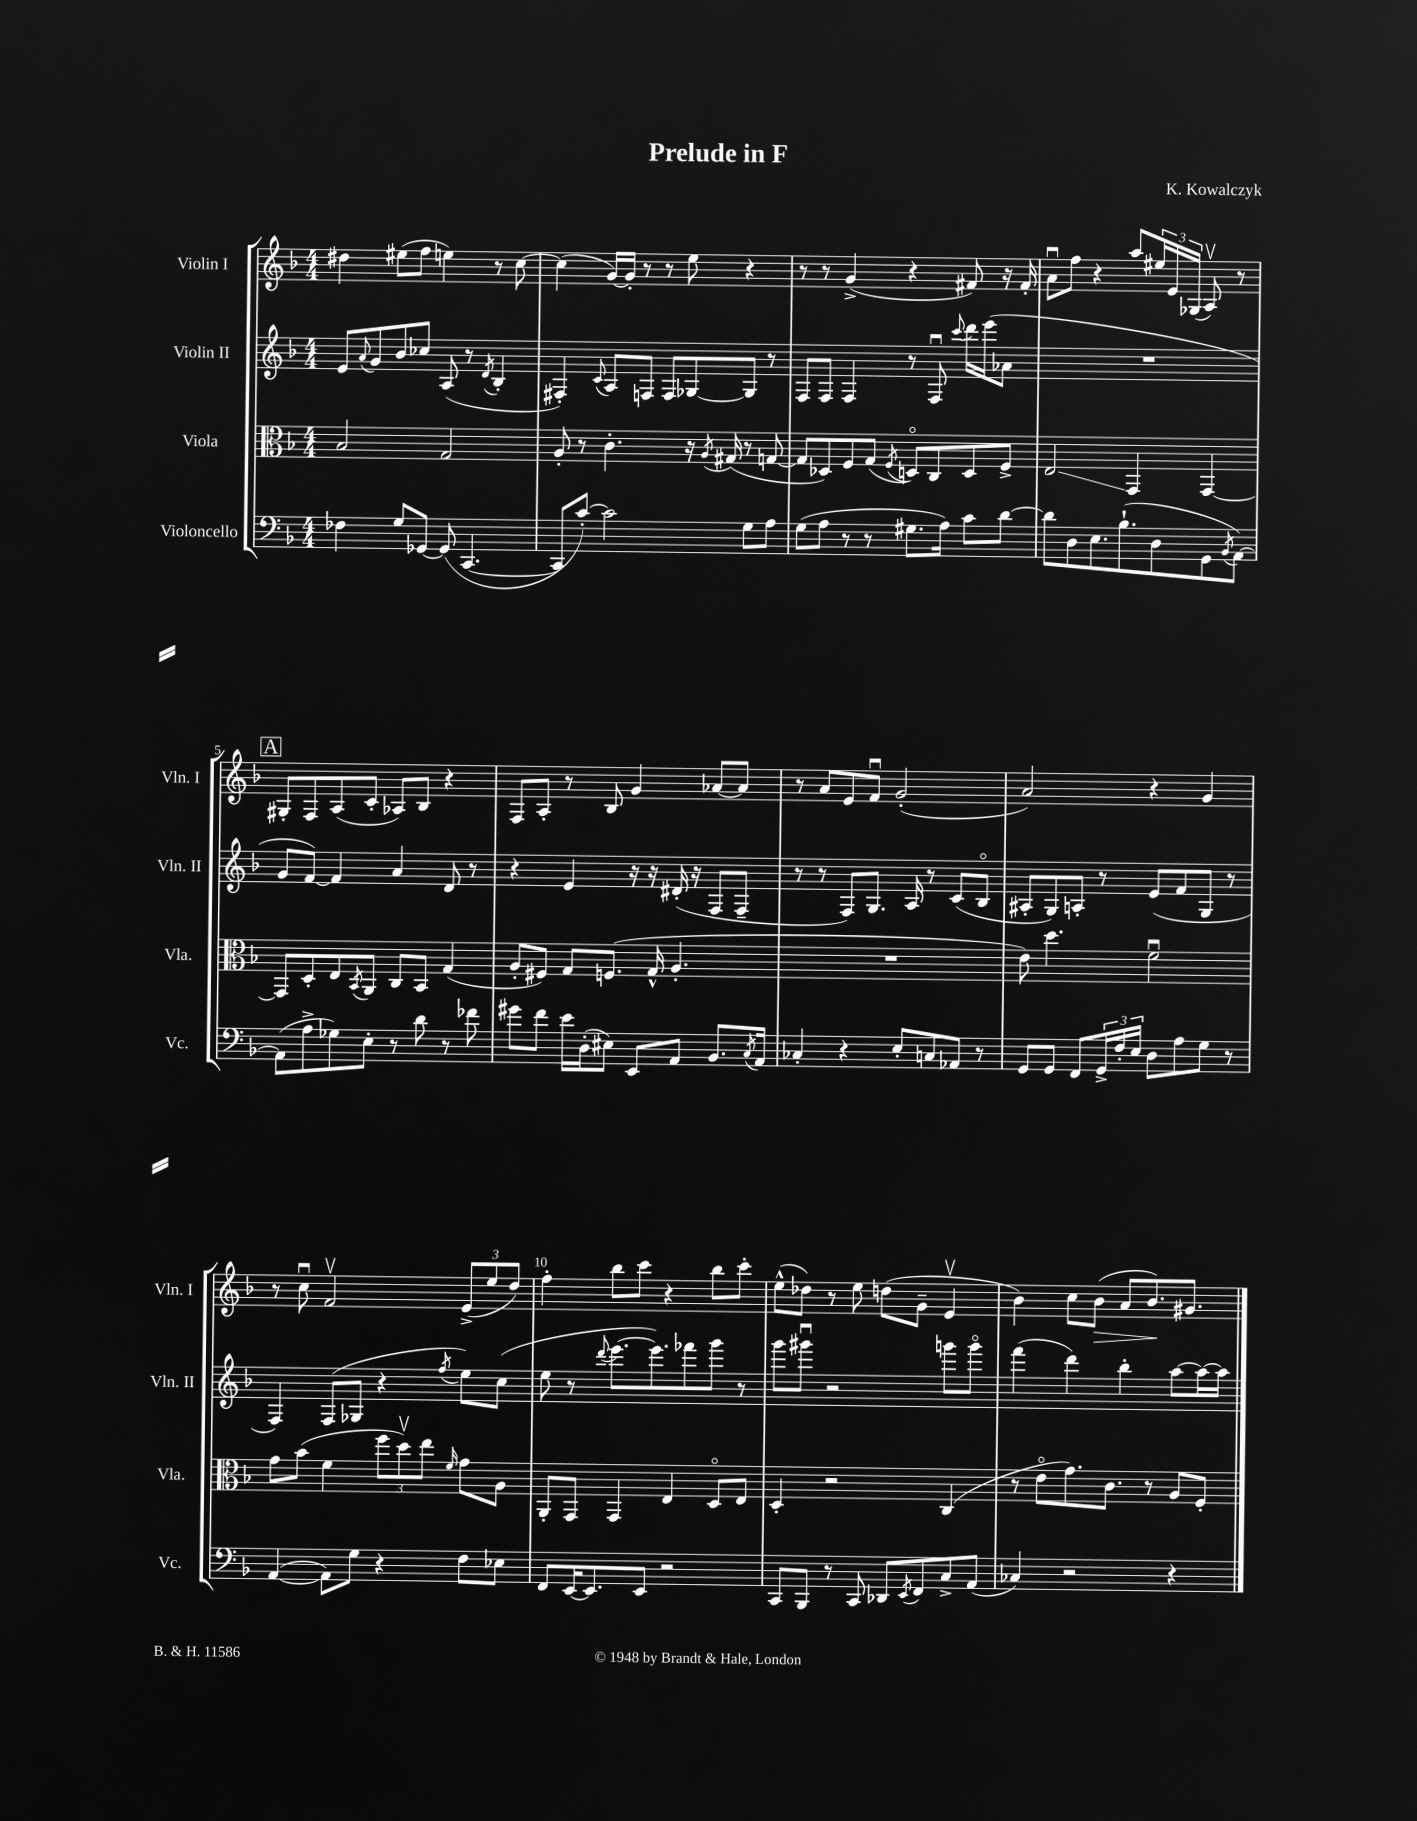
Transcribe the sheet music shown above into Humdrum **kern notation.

**kern	**kern	**kern	**kern
*staff4	*staff3	*staff2	*staff1
*clefF4	*clefC3	*clefG2	*clefG2
*k[b-]	*k[b-]	*k[b-]	*k[b-]
*M4/4	*M4/4	*M4/4	*M4/4
4F-	2B-	8e	4dd#
.	.	8qqa	.
.	.	8g	.
8G	.	8b-	(8ee#
[8GG-	.	8cc-	8ff
(8GG-]	2G	(8A	4ee)
[4.CC	.	8r	.
.	.	8qd	.
.	.	4B-'	8r
.	.	.	[8cc
=	=	=	=
8CC]	8A'	4F#')	(4cc]
[8c')	8r	.	.
.	.	8qqc	.
2c]	4.c'	8A	[16g)
.	.	.	16g']
.	.	8F	8r
.	.	8F	8r
.	16r	[8G-	8ee
.	8qA	.	.
.	(16G#	.	.
8G	8r	8G-]	4r
8A	[8G	8r	.
=	=	=	=
(8G	8G]	8F	8r
8A	8D-)	8F	8r
8r	8F	4F	(4g^
8r	(8G	.	.
.	8qF	.	.
8.G#	8Do)	8r	4r
.	8C	8Fu	.
16A)	.	.	.
.	.	8qqccc	.
8c	8D	16ddd	8f#)
.	.	(16eee	.
[8d	8F^	8a-	16r
.	.	.	16f#'
=	=	=	=
8d]	2E	1r	8au
8D	.	.	8ff
8.E	.	.	4r
(8.B-`	.	.	.
.	4GG	.	8aa
8D	.	.	24ee#
.	.	.	24e
.	.	.	(24G-
8GG	[4GG	.	8Av)
8qBB-	.	.	.
[8AA)	.	.	8r
=	=	=	=
(8AA]	8GG]	8g	8G#'
8A^	8D'	[8f)	8F
8G-)	8E	4f]	(8A
.	8qBB-	.	.
8E'	8AA	.	8c'
8r	8C	4a	8A-)
8d	8BB-	.	8B-
8r	(4G	8d	4r
8f-	.	8r	.
=	=	=	=
8g#	8A'	4r	8F
8f	8F#)	.	8A'
16e	8G	4e	8r
(16D'	.	.	.
8E#)	(8.F	.	8B-
8EE	.	16r	4g
.	16G^^	16r	.
8AA	4.A'	(16d#'	.
.	.	16r	.
8.BB-	.	8F	[8a-
.	.	8F~	8a-]
8qC	.	.	.
16AA	.	.	.
=	=	=	=
4C-'	1r	8r	8r
.	.	8r	8a
4r	.	8F)	8e
.	.	8.G	8fu
8E'	.	.	(2g'
.	.	16A	.
8C	.	8r	.
8AA-	.	(8c	.
8r	.	8B-o	.
=	=	=	=
8GG	8e)	8A#'	2a)
8GG	4.dd	8G)	.
8FF	.	8A'	.
24GG^	.	8r	.
24F'	.	.	.
24E	.	.	.
8D	2fu	(8e	4r
8A	.	8f	.
8G	.	8G	4g
8r	.	8r	.
=	=	=	=
([4AA	8g	4F)	8r
.	(8b-	.	8ccu
8AA])	4f	(8F	2fv
8G	.	8G-	.
4r	12ff	4r	.
.	12ddv)	.	.
.	12ee	.	.
.	16qqf	8qff	.
8F	8g	8ee)	(12e^
.	.	.	12ee
8E-	8A	(8cc	.
.	.	.	12dd)
=	=	=	=
8FF	8AA'	8ee	4ff'
[16EE	8GG	8r	.
8.EE]	.	.	.
.	.	8qqddd	.
.	4GG	[8.eee	8bb-
8EE	.	.	8ccc
.	.	8.eee])	.
2r	4E	.	4r
.	.	8fff-	.
.	8Do	8ggg	8bb-
.	8E	8r	8ccc'
=	=	=	=
8CC	4D'	8ggg	(8ee^^
8BBB-	.	8ggg#u	8dd-)
8r	2r	2r	8r
8CC	.	.	8ee
8DD-	.	.	(8dd
8qEE	.	.	.
8FF	.	.	8g~
8C^	(4C	8ggg	4ev
(8AA	.	8gggo	.
=	=	=	=
4C-)	8r	(4fff	4b-)
.	8eo	.	.
2r	8.g)	4ddd)	8cc
.	.	.	(8b-
.	8.c	.	.
.	.	4bb-'	8a
.	8r	.	8.b-)
4r	8A	[8aa	.
.	.	.	8.g#
.	8F'	16aa_	.
.	.	16aa]	.
==	==	==	==
*-	*-	*-	*-
